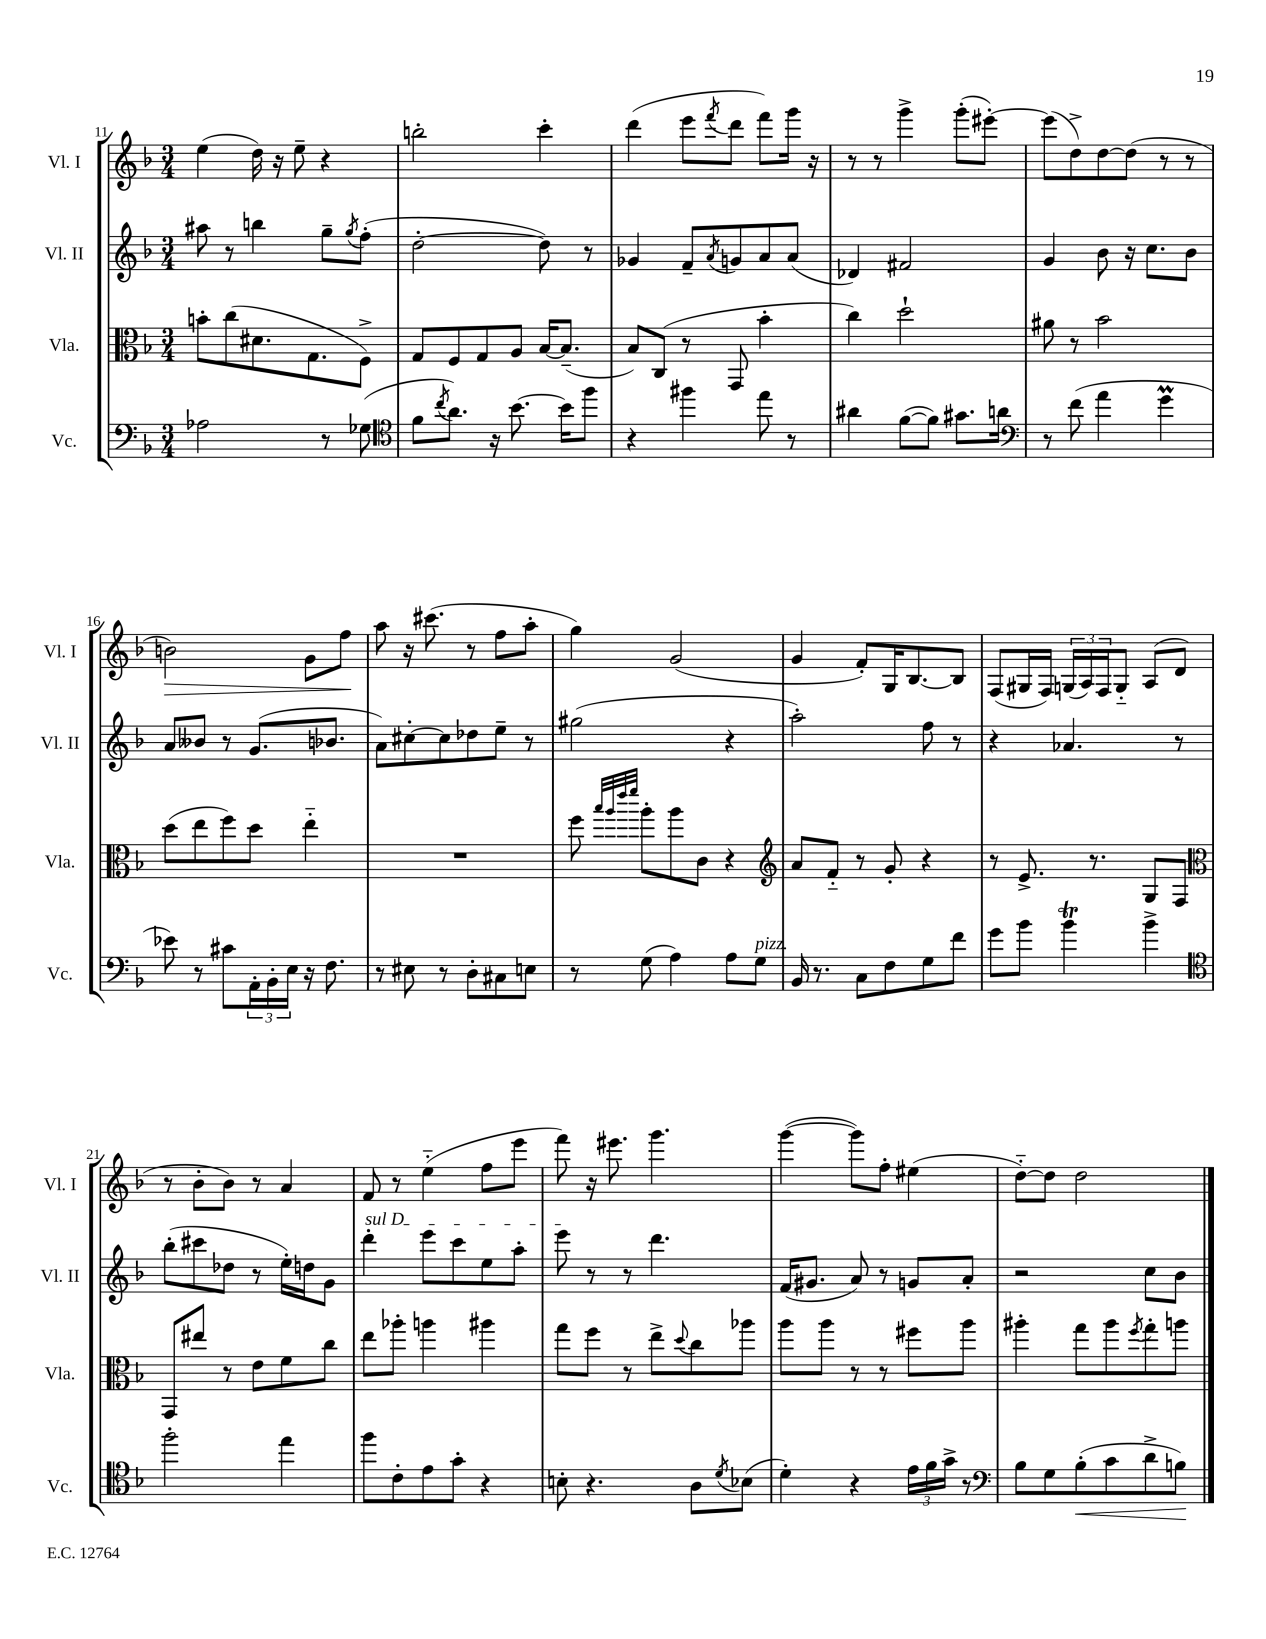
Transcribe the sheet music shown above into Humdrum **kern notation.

**kern	**kern	**kern	**kern
*staff4	*staff3	*staff2	*staff1
*clefF4	*clefC3	*clefG2	*clefG2
*k[b-]	*k[b-]	*k[b-]	*k[b-]
*M3/4	*M3/4	*M3/4	*M3/4
2A-	8b'	8aa#	(4ee
.	(8cc	8r	.
.	8.d#	4bb	16dd)
.	.	.	16r
.	.	.	8ee~
.	8.G	.	.
8r	.	8gg~	4r
.	.	8qgg	.
(8G-	8F^)	(8ff'	.
=	=	=	=
*clefC4	*	*	*
8f	8G	[2dd'	2bb'
8qcc	.	.	.
8.a)	8F	.	.
.	8G	.	.
16r	.	.	.
[8.b-	8A	.	.
.	[16B-	8dd])	4ccc'
16b-]	(8.B-~]	.	.
8ff	.	8r	.
=	=	=	=
4r	8B-)	4g-	(4ddd
.	(8C	.	.
4ff#	8r	8f~	8eee
.	.	8qa	8qfff
.	8GG	8g	8ddd
8ee	4b-'	8a	8fff)
8r	.	(8a	16ggg
.	.	.	16r
=	=	=	=
4a#	4cc)	4d-)	8r
.	.	.	8r
([8f	2dd`	2f#	4ggg^
8f])	.	.	.
8.g#	.	.	(8ggg'
.	.	.	[8eee#')
16a	.	.	.
=	=	=	=
*clefF4	*	*	*
8r	8a#	4g	(8eee#]
(8f	8r	.	8dd^)
4a	2b-	8b-	[8dd
.	.	16r	(8dd]
.	.	8.cc	.
4g	.	.	8r
.	.	8b-	8r
=	=	=	=
8e-)	(8dd	8a	2b)
8r	8ee	8b--	.
8c#	8ff)	8r	.
24AA'	8dd	(8.g	.
24BB-'	.	.	.
24E	.	.	.
16r	4ee'~	.	8g
8.F	.	8.b-	.
.	.	.	8ff
=	=	=	=
8r	2.r	8a)	8aa
8E#	.	[8cc#'	16r
.	.	.	(8.ccc#
8r	.	8cc#]	.
8D'	.	8dd-	8r
8C#	.	8ee~	8ff
8E	.	8r	8aa'
=	=	=	=
8r	8ff	(2gg#	4gg)
.	32qqbb-	.	.
.	32qqaa	.	.
.	32qqeee	.	.
.	32qqfff	.	.
(8G	8aa'	.	.
4A)	8aa	.	(2g
.	8c	.	.
8A	4r	4r	.
8G	.	.	.
=	=	=	=
*	*clefG2	*	*
16BB-	8a	2aa')	4g
8.r	.	.	.
.	8f'~	.	.
8C	8r	.	8f')
8F	8g'	.	16G
.	.	.	[8.B-
8G	4r	8ff	.
8f	.	8r	8B-]
=	=	=	=
8g	8r	4r	(8F
8b-	8.e^	.	16G#
.	.	.	16F)
4b-	.	4.a-	(24G
.	.	.	24A)
.	8.r	.	.
.	.	.	24F
.	.	.	8G'~
4b-^	8G	.	(8A
.	8F	8r	8d
=	=	=	=
*clefC4	*clefC3	*	*
2ff'	8GG	(8bb-'	8r
.	8ee#	8ccc#	8b-'
.	8r	8dd-	8b-)
.	8e	8r	8r
4ee	8f	16ee')	4a
.	.	16dd	.
.	8cc	8g	.
=	=	=	=
8ff	8ee	4ddd'	8f
8c'	8aa-'	.	8r
8e	4aa	8eee	(4ee'~
8g'	.	8ccc	.
4r	4aa#	8ee	8ff
.	.	8aa'	8eee
=	=	=	=
8B'	8gg	8eee	8fff)
4.r	8ff	8r	16r
.	.	.	8.eee#
.	8r	8r	.
.	8ee^	4.ddd	4.ggg
.	8qqdd	.	.
8A	8cc	.	.
8qd	.	.	.
(8B-	8aa-	.	.
=	=	=	=
4d')	8aa	(16f	([4ggg
.	.	8.g#	.
.	8aa	.	.
4r	8r	8a)	8ggg])
.	8r	8r	8ff'
24e	8ff#	8g	(4ee#
24f	.	.	.
24g^	.	.	.
8r	8aa	8a'	.
=	=	=	=
*clefF4	*	*	*
8B-	4aa#'	2r	[8dd'~)
8G	.	.	8dd]
(8B-'	8gg	.	2dd
8c	8aa#	.	.
.	8qff	.	.
8d^	8gg'	8cc	.
8B)	8aa	8b-	.
==	==	==	==
*-	*-	*-	*-
